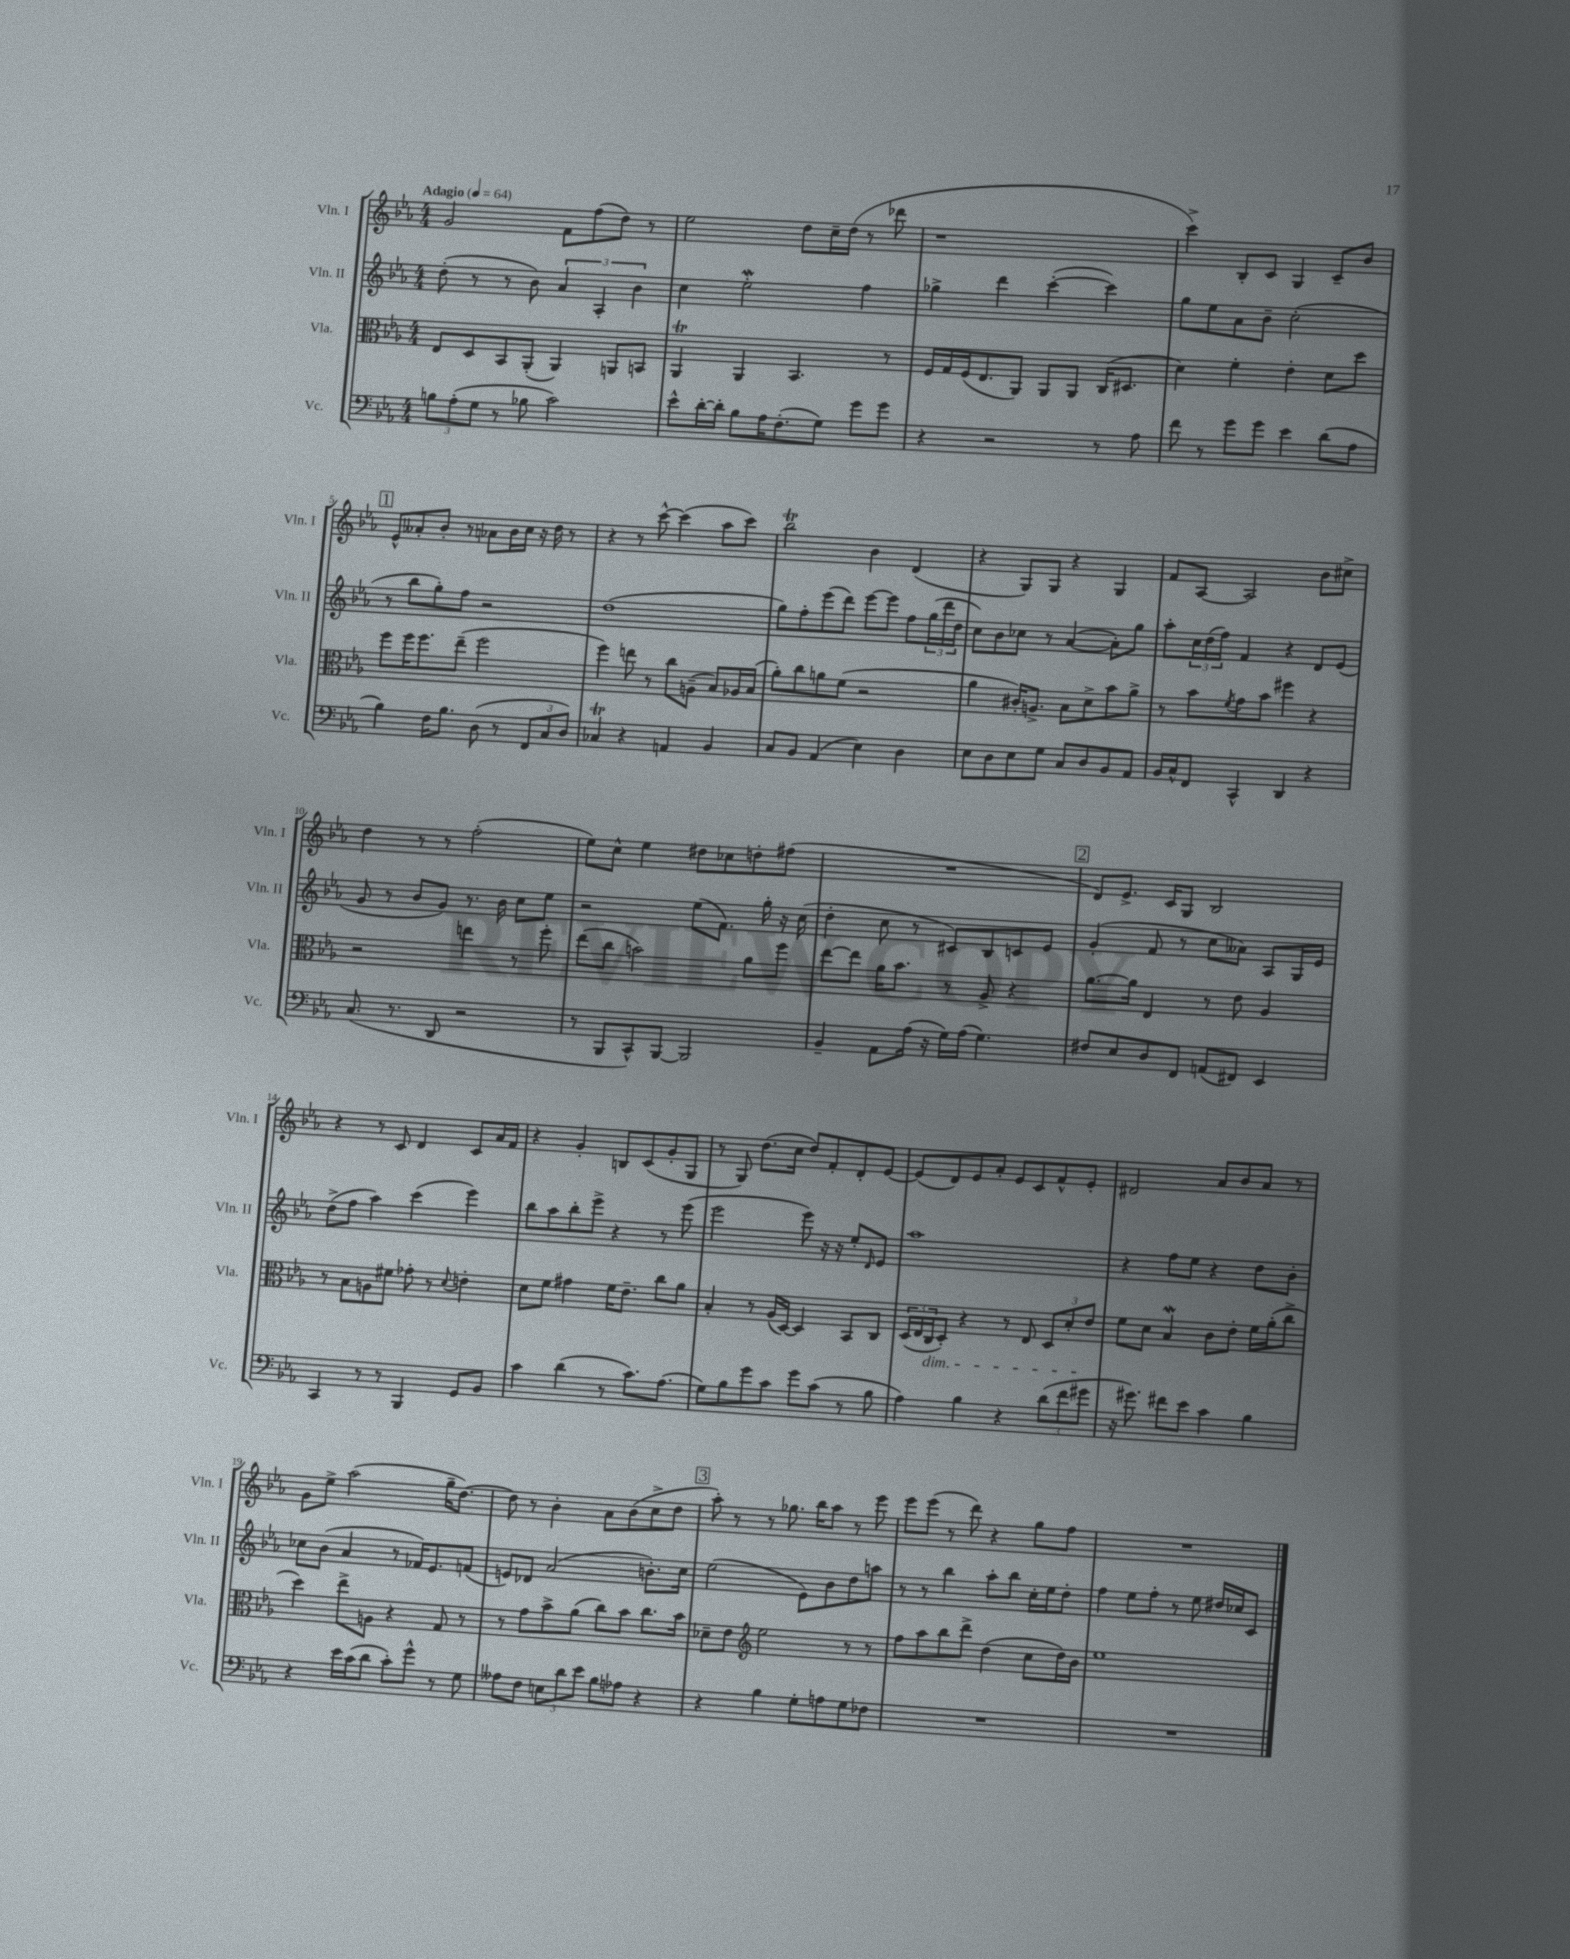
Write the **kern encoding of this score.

**kern	**kern	**kern	**kern
*part4	*part3	*part2	*part1
*staff4	*staff3	*staff2	*staff1
*I"Vc.	*I"Vla.	*I"Vln. II	*I"Vln. I
*I'Vc.	*I'Vla.	*I'Vln. II	*I'Vln. I
*clefF4	*clefC3	*clefG2	*clefG2
*k[b-e-a-]	*k[b-e-a-]	*k[b-e-a-]	*k[b-e-a-]
*M4/4	*M4/4	*M4/4	*M4/4
*MM64	*MM64	*MM64	*MM64
=1	=1	=1	=1
!	!	!	!LO:TX:a:B:t=Adagio
12Bn\L	8E-/L	(8dd'\	2g/
(12A-'\	.	.	.
.	8D/	8r	.
12G\J	.	.	.
8r	8BB-/	8r	.
8B-X\	(8AA-'/J	8b-\)	.
2c\)	4AA-/)	6a-/	8f\L
.	.	.	(8ff\
.	.	6A-'/	.
.	8AAn/L	.	8dd\J)
.	.	6b-\	.
.	8BBn/J	.	8r
=2	=2	=2	=2
8e-^^\L	4AA-T/	4cc\	2ee-\
[16d'\L	.	.	.
16d'\JJ]	.	.	.
8B-\L	4AA-/	2ee-w'\	.
16A-\K	.	.	.
(8.F'\	.	.	.
.	4.BB-/	.	8dd\L
8G\J)	.	.	16cc~\L
.	.	.	(16dd\JJ
8g\L	.	4ff\	8r
8g\J	8r	.	8ddd-X\
=3	=3	=3	=3
4r	16F/LL	4gg-X^\	1r
.	16G/	.	.
.	(16F/J	.	.
.	8.E-/	.	.
2r	.	4ddd\	.
.	8AA-/J)	.	.
.	8AA-/L	([4ccc'\	.
.	8AA-/J	.	.
8r	(16C/KL	4ccc\])	.
.	8.D#X/J	.	.
8A-\	.	.	.
=4	=4	=4	=4
8f\	4d\)	8gg\L	4ccc^\)
8r	.	8ee-\	.
8g\L	4f'\	8a-\	8B-'/L
8g\J	.	8b-~\J	8c/J
4e-\	4e-'\	(2cc'\	4G/
(8d\L	8d\L	.	8c~/L
8A-\J	8dd\J	.	8b-/J
!!LO:LB:g=z
!!LO:REH:place=s1:t=1
=5	=5	=5	=5
4B-\)	8ff\L	8r	8e-^^/L
.	16ff\K	8bb-\L	8a--X'/
.	8.ff\	.	.
16F\KL	.	8gg'\)	8b-'/J
8.B-\J	.	.	.
.	(8ee-~\J	8ff\J	8r
(8D\	2ff\	2r	8a-X\L
8r	.	.	16b-\L
.	.	.	16cc\JJ
12FF/L	.	.	16r
.	.	.	16dd\
12C/	.	.	.
.	.	.	8r
12D/J)	.	.	.
=6	=6	=6	=6
4C-XT/	4ff\)	(1dd	4r
4r	8een\	.	8r
.	8r	.	[8ccc^^\
4AAn/	8cc\L	.	(4ccc\]
.	(8An~\J	.	.
4BB-/	8B-/L)	.	8aa-\L
.	16A-X/L	.	8ccc\J)
.	(16B-/JJ	.	.
=7	=7	=7	=7
8C/L	8a-'\L)	8gg\L)	2bb-T\
8BB-/J	8cc\	8ff'\	.
(4AA-/	8an\	(8eee-\	.
.	(8f\J	8ddd\J)	.
4E-\)	2r	[8eee-\L	4b-\
.	.	8eee-\J]	.
4D\	.	8ff\L	(4d/
.	.	(24gg\L	.
.	.	24ddd\	.
.	.	24dd\JJ	.
=8	=8	=8	=8
8E-\L	4a-\	8cc\L)	4r
8D\	.	8b-\	.
8E-\	16c#X'/KL)	8cc-X\J	8G/L)
.	8.An^/J	.	.
8G\J	.	8r	8G/J
8C/L	8B-\L	([4a-/	4r
8D/	8d^\	.	.
8BB-/	8b-\	8a-'\L])	4G/
8AA-/J	8a-^\J	8gg\J	.
=9	=9	=9	=9
16BB-/LL	8r	8aa-'\L	8f/L
16C^^/J	.	.	.
8FF/J	8b-\L	24cc\L	[8A-/J
.	.	(24dd\	.
.	.	24ff\JJ)	.
.	8qf/	.	.
4CC^^/	8g\	4f/	2A-/]
.	8b-\J	.	.
4DD/	4ff#X\	4r	.
4r	4r	8d/L	8b-\L
.	.	(8e-/J	8cc#X^\J
!!LO:LB:g=z
=10	=10	=10	=10
(8.C/	2r	8g/	4dd\
.	.	8r	.
8.r	.	.	.
.	.	8b-/L	8r
8DD/	.	8g/J)	8r
2r	4een\	8.r	(2ff'\
.	.	16b-\	.
.	8r	8cc\L	.
.	8ff'\	8ee-\J	.
=11	=11	=11	=11
8r	(8ee-\L	2r	8ee-\L)
8BBB-/L	8cc\J	.	8cc^^\J
8CC^^/)	2bn\)	.	4ee-\
[8BBB-/J	.	.	.
2BBB-/]	.	(8ee-\L	8dd#X\L
.	.	8.f\J)	8cc-X\
.	8a-\L	.	8ddn'\
.	.	16gg'\	.
.	8ff\J	16r	(8ff#X\J
.	.	(16cc\	.
=12	=12	=12	=12
4BB-~/	[8ee-\L	4dd'\	1r
.	8ee-\J]	.	.
8AA-\L	16a-\KL	8cc\	.
.	8.b-\J	.	.
(16A-\Jk	.	8r	.
16r	.	.	.
16G\LL)	8r	8c#X/L)	.
(16A-\JJ	.	.	.
4.G\)	8A-^/	8B-/	.
.	4r	8cn/	.
.	.	8e-/J	.
!!LO:REH:place=s1:t=2
=13	=13	=13	=13
8F#X/L	[8.a-\L	(4g'/	8d/L)
8E-/	.	.	8.e-^/J
.	16a-\Jk]	.	.
8D/	4E-/	8f/	.
.	.	.	16c/KL
8FF/J	.	8r	8G/J
(8AAn/L	8r	8cc\L	2B-/
8FF#X/J)	8e-\	8a--X\J)	.
4EE-/	4A-/	8A-/L	.
.	.	16G/L	.
.	.	16e-/JJ	.
!!LO:LB:g=z
=14	=14	=14	=14
4CC/	8r	(8dd^\L	4r
.	8B-\L	8ff\J	.
8r	8An\	4aa-\)	8r
8r	8f#X\J	.	8c/
4BBB-/	8g-X'\	(4ccc\	4d/
.	8r	.	.
.	8qqd/	.	.
8GG/L	4en'\	4eee-\)	8c/L
8BB-/J	.	.	16a-/L
.	.	.	16f/JJ
=15	=15	=15	=15
4c\	8d\L	8bb-\L	4r
.	8f\J	8aa-\	.
(4d\	4g#X\	8bb-'\	4g'/
.	.	8eee-^\J	.
8r	16f\KL	4r	8Bn/L
.	8.e-~\J	.	.
8.c\L)	.	.	(8c/
.	8cc\L	8r	8g'/
(8.A-\J	.	.	.
.	8a-\J	(8eee-\	8G/J
=16	=16	=16	=16
8G\L)	4B-'/	2eee-\	8r
8B-\	.	.	8G/)
8g\	8r	.	(8.dd\L
8c\J	(16A-/LL	.	.
.	[16D/JJ)	.	16cc\Jk
8g\L	4D/]	8eee-\)	8dd/L)
(8c\J	.	16r	8f'/
.	.	16r	.
8r	8BB-/L	8ee-'/L	8d'/
.	.	16qqd/	.
8B-\	8C/J	8e-/J	[8e-/J
=17	=17	=17	=17
4A-\)	(24D/LL	1aa-	(8e-/L]
.	24E-/	.	.
!	!LO:TX:b:i:t=dim.	!	!
.	24C/J	.	.
.	8D'/J)	.	8d/)
4B-\	4r	.	8e-/
.	.	.	8a-'/J
4r	8r	.	8e-/L
.	8E-/	.	8c/
(12d\L	12D/L	.	8f^^/
12f\	12d'/	.	.
.	.	.	8e-'/J
12g#X\J	12e-/J	.	.
=18	=18	=18	=18
16r	8f\L	4r	2d#X/
8.g#X\)	.	.	.
.	8d\J	.	.
8f#X\L	4B-W/	8ff\L	.
8e-\J	.	8ee-\J	.
4c\	8c\L	4r	8a-/L
.	8e-'\J	.	8b-/
4B-\	16f\LL	8dd\L	8a-/J
.	(16a-'\J	.	.
.	8cc^\J	8b-'\J	8r
!!LO:LB:g=z
=19	=19	=19	=19
4r	4dd\)	8cc-X\L	8g\L
.	.	(8b-\J	8ee-^\J
16e-\LL	8ee-^\L	4a-/	(2aa-\
(16c\J	.	.	.
8d\J	8An\J	.	.
8c'\L)	4r	8r	.
8g^^\J	.	16f-X/KL)	.
.	.	8.e-/	.
8r	8G/	.	16gg~\KL
.	.	.	[8.dd\J)
8G\	8r	(8fn/J	.
=20	=20	=20	=20
8A--X\L	8r	8en/L)	8dd\]
8F\J	8g\L	8d-X/J	8r
12En\L	8b-^\	(2a-/	4b-'\
12d\	.	.	.
.	(8a-\J	.	.
12e-\J	.	.	.
8B-\L	8cc\L)	.	8a-\L
8A-X\J	8b-\J	.	(8b-\
4r	8.cc\L	8.bn'\L)	8cc^\
.	.	.	8dd\J
.	16b-\Jk	16cc\Jk	.
!!LO:REH:place=s1:t=3
=21	=21	=21	=21
4r	8d-X~\L	(2ee-\	8aa-'\)
.	8e-\J	.	8r
*	*clefG2	*	*
4B-\	2ee-\	.	8r
.	.	.	8.gg-X\
8G'\L	.	8e-\L)	.
.	.	.	16bb-\KL
8An\	.	8b-\	8aa-\J
8G\	8r	8dd\	8r
8F-X\J	8r	8aan\J	8eee-\
=22	=22	=22	=22
1r	8ff\L	8r	8eee-\L
.	8aa-\	8r	(8eee-\J
.	8bb-\	4bb-\	8r
.	8ddd^\J	.	8ddd\)
.	(4dd\	8aa-'\L	4r
.	.	8bb-\J	.
.	8cc\L	16cc'\LL	8gg\L
.	.	16ee-\J	.
.	16dd\L)	8dd'\J	8ff\J
.	16b-\JJ	.	.
=23	=23	=23	=23
1r	1ee-	4ff\	1r
.	.	8ee-\L	.
.	.	8ff'\J	.
.	.	8r	.
.	.	8ee-\	.
.	.	16dd#X/LL	.
.	.	16cc-X/J	.
.	.	8c/J	.
==	==	==	==
*-	*-	*-	*-
